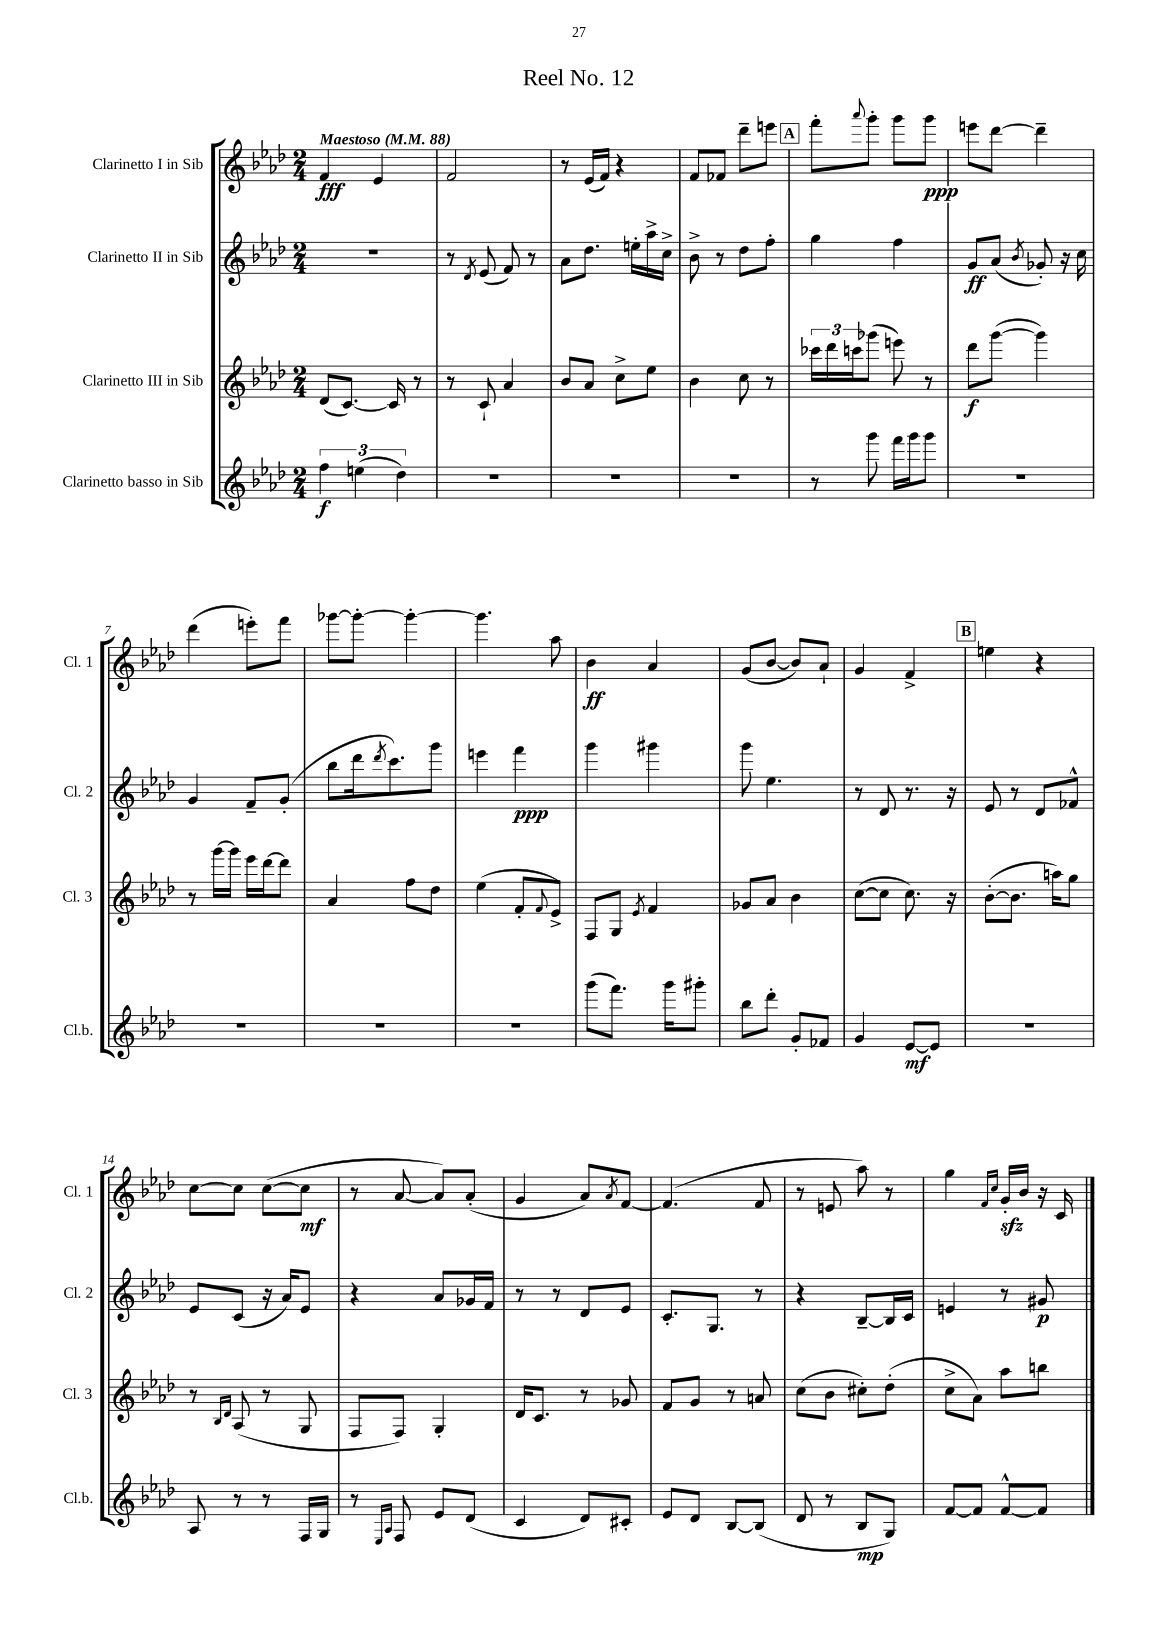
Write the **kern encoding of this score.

**kern	**kern	**kern	**kern
*staff4	*staff3	*staff2	*staff1
*clefG2	*clefG2	*clefG2	*clefG2
*k[b-e-a-d-]	*k[b-e-a-d-]	*k[b-e-a-d-]	*k[b-e-a-d-]
*M2/4	*M2/4	*M2/4	*M2/4
*MM88	*MM88	*MM88	*MM88
6ff	(8d-	2r	4f
.	[8.c)	.	.
(6ee	.	.	.
.	.	.	4e-
.	16c]	.	.
6dd-)	.	.	.
.	8r	.	.
=	=	=	=
2r	8r	8r	2f
.	.	8qd-	.
.	8c`	(8e-	.
.	4a-	8f)	.
.	.	8r	.
=	=	=	=
2r	8b-	8a-	8r
.	8a-	8.dd-	(16e-
.	.	.	16f)
.	8cc^	.	4r
.	.	16ee'	.
.	8ee-	16aa-^	.
.	.	16cc^	.
=	=	=	=
2r	4b-	8b-^	8f
.	.	8r	8f-
.	8cc	8dd-	8ddd-~
.	8r	8ff'	8eee
=	=	=	=
8r	24ccc-	4gg	8fff'
.	24ddd-	.	.
.	24ccc	.	.
.	.	.	8qqaaa-
8ggg	(8ggg-	.	8ggg'
16fff	8eee)	4ff	8ggg
16ggg	.	.	.
8ggg	8r	.	8ggg
=	=	=	=
2r	8ddd-	8g	8eee
.	([8ggg	(8a-	[8ddd-
.	.	8qb-	.
.	4ggg])	8g-')	4ddd-~]
.	.	16r	.
.	.	16cc	.
=	=	=	=
2r	8r	4g	(4ddd-
.	[16ggg	.	.
.	16ggg]	.	.
.	16eee-	8f~	8eee')
.	[16ddd-	.	.
.	8ddd-]	(8g'	8fff
=	=	=	=
2r	4a-	8bb-	[8ggg-
.	.	16ddd-	8ggg-'_
.	.	8qddd-	.
.	.	8.ccc)	.
.	8ff	.	4ggg-'_
.	8dd-	8ggg	.
=	=	=	=
2r	(4ee-	4eee	4.ggg-]
.	8f'	4fff	.
.	8qqf	.	.
.	8e-^)	.	8aa-
=	=	=	=
(8ggg	8F	4ggg	4b-
8.fff)	8G	.	.
.	8qe-	.	.
.	4f	4ggg#	4a-
16ggg	.	.	.
8ggg#'	.	.	.
=	=	=	=
8bb-	8g-	8ggg	(8g
8ddd-'	8a-	4.ee-	[8b-
8g'	4b-	.	8b-])
8f-	.	.	8a-`
=	=	=	=
4g	([8cc	8r	4g
.	8cc]	8d-	.
[8e-	8.cc)	8.r	4f^
8e-]	.	.	.
.	16r	16r	.
=	=	=	=
2r	([8b-'	8e-	4ee
.	8.b-]	8r	.
.	.	8d-	4r
.	16aa)	.	.
.	8gg	8f-^^	.
=	=	=	=
8A-	8r	8e-	[8cc
.	16qqB-	.	.
.	16qqd-	.	.
8r	(8A-	(8c	8cc]
8r	8r	16r	([8cc
.	.	16a-)	.
16F	8G	8e-	8cc]
16G	.	.	.
=	=	=	=
8r	8F	4r	8r
16qqE-	.	.	.
16qqA-	.	.	.
8F	8F)	.	[8a-
8e-	4G'	8a-	8a-])
(8d-	.	16g-	(8a-'
.	.	16f	.
=	=	=	=
4c	16d-	8r	4g
.	8.c	.	.
.	.	8r	.
8d-)	8r	8d-	8a-)
.	.	.	8qa-
8c#'	8g-	8e-	[8f
=	=	=	=
8e-	8f	8.c'	(4.f]
8d-	8g	.	.
.	.	8.G	.
[8B-	8r	.	.
(8B-]	8a	8r	8f
=	=	=	=
8d-	(8cc	4r	8r
8r	8b-	.	8e
8B-	8cc#')	[8B-~	8aa-)
8G)	(8dd-'	16B-]	8r
.	.	16c	.
=	=	=	=
[8f	8cc^	4e	4gg
8f]	8a-)	.	.
.	.	.	16qqf
.	.	.	16qqcc
[8f^^	8aa-	8r	16g'
.	.	.	16b-
8f]	8bb	8g#	16r
.	.	.	16c
==	==	==	==
*-	*-	*-	*-
